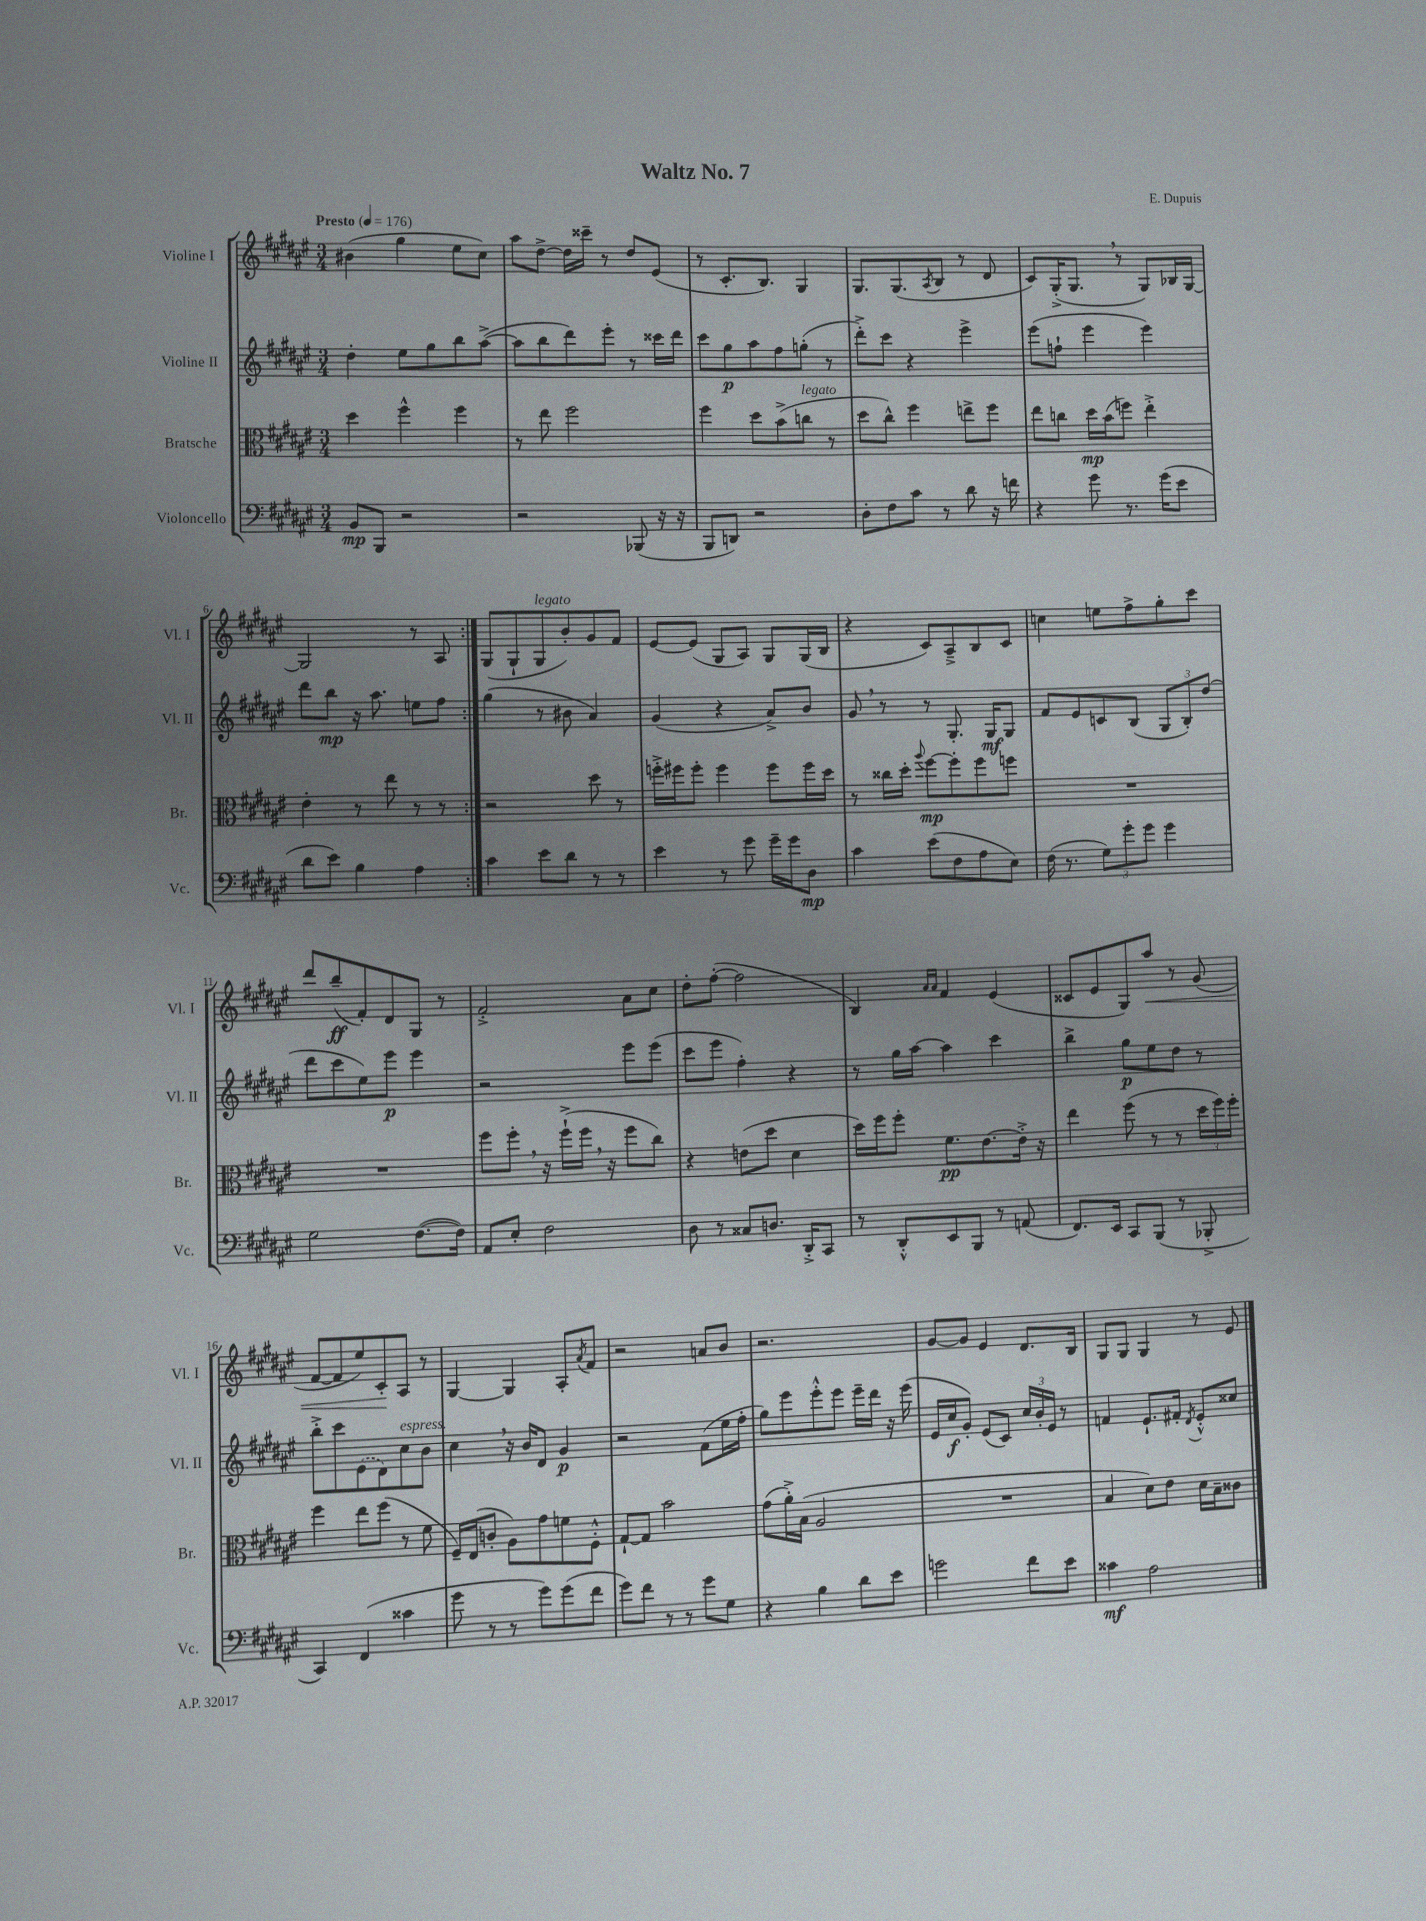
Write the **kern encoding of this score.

**kern	**dynam	**kern	**dynam	**kern	**dynam	**kern	**dynam
*part4	*part4	*part3	*part3	*part2	*part2	*part1	*part1
*staff4	*staff4	*staff3	*staff3	*staff2	*staff2	*staff1	*staff1
*I"Violoncello	*	*I"Bratsche	*	*I"Violine II	*	*I"Violine I	*
*I'Vc.	*	*I'Br.	*	*I'Vl. II	*	*I'Vl. I	*
*clefF4	*	*clefC3	*	*clefG2	*	*clefG2	*
*k[f#c#g#d#a#e#]	*	*k[f#c#g#d#a#e#]	*	*k[f#c#g#d#a#e#]	*	*k[f#c#g#d#a#e#]	*
*M3/4	*	*M3/4	*	*M3/4	*	*M3/4	*
*MM176	*	*MM176	*	*MM176	*	*MM176	*
=1	=1	=1	=1	=1	=1	=1	=1
!	!	!	!	!	!	!LO:TX:a:B:t=Presto	!
8BB/L	mp	4dd#\	.	4dd#'\	.	(4b#X\	.
8BBB/J	.	.	.	.	.	.	.
2r	.	4ff#^^\	.	8ee#\L	.	4gg#\	.
.	.	.	.	8gg#\	.	.	.
.	.	4ff#\	.	8bb\	.	8ee#\L	.
.	.	.	.	([8aa#^\J	.	8cc#\J)	.
=2	=2	=2	=2	=2	=2	=2	=2
2r	.	8r	.	8aa#\L]	.	8aa#\L	.
.	.	8ee#\	.	8bb\	.	[8dd#^\J	.
.	.	2ff#\	.	8ddd#\)	.	16dd#\LL]	.
.	.	.	.	.	.	16ccc##X~\JJ	.
.	.	.	.	8eee#'\J	.	8r	.
(8BBB-X/	.	.	.	8r	.	8dd#/L	.
16r	.	.	.	16ccc##X\LL	.	(8e#/J	.
16r	.	.	.	16ddd#\JJ	.	.	.
=3	=3	=3	=3	=3	=3	=3	=3
8BBB/L	.	4ff#\	.	8ccc#\L	.	8r	.
8DDn/J)	.	.	.	8gg#\	p	8.c#'/L	.
2r	.	8dd#\L	.	8aa#\	.	.	.
.	.	.	.	.	.	8.B/J)	.
.	.	(8b^\	.	8ff#\	.	.	.
!	!	!LO:TX:a:i:t=legato	!	!	!	!	!
.	.	8ccn\J	.	(8ggn'\J	.	4G#/	.
.	.	8r	.	8r	.	.	.
=4	=4	=4	=4	=4	=4	=4	=4
8D#'\L	.	8dd#\L	.	8ddd#'^\L)	.	8.G#/L	.
8F#\	.	8cc#^^\J)	.	8ccc#\J	.	.	.
.	.	.	.	.	.	(8.G#/	.
8c#\J	.	4ff#\	.	4r	.	.	.
.	.	.	.	.	.	8qA#/	.
8r	.	.	.	.	.	8B/J	.
8d#\	.	8een^\L	.	4eee#^\	.	8r	.
16r	.	8ff#\J	.	.	.	8d#/	.
16fn\	.	.	.	.	.	.	.
=5	=5	=5	=5	=5	=5	=5	=5
4r	.	8ee#\L	.	(8eee#\L	.	8c#/L)	.
.	.	8ccn\J	.	8ffn`\J	.	(16G#'^/K	.
.	.	.	.	.	.	8.G#,/J	.
8g#\	.	16dd#\LL	mp	4eee#\	.	.	.
.	.	(16b\J	.	.	.	.	.
8.r	.	8ffn\J)	.	.	.	8r	.
.	.	4ee#'^\	.	4eee#\)	.	8G#/L)	.
(16g#\KL	.	.	.	.	.	.	.
8e#\J	.	.	.	.	.	16B-X/L	.
.	.	.	.	.	.	[16G#/JJ	.
!!LO:LB:g=z
=6	=6	=6	=6	=6	=6	=6	=6
8d#\L	.	4e#'\	.	8ddd#\L	.	2G#/]	.
8e#\J)	.	.	.	8bb\J	mp	.	.
4B\	.	8r	.	16r	.	.	.
.	.	.	.	8.aa#\	.	.	.
.	.	8ee#\	.	.	.	.	.
4A#\	.	8r	.	8een\L	.	8r	.
.	.	8r	.	8ff#\J	.	8A#/	.
=7:|!	=7:|!	=7:|!	=7:|!	=7:|!	=7:|!	=7:|!	=7:|!
4c#\	.	2r	.	(4gg#\	.	(8G#/L	.
.	.	.	.	.	.	8G#`/	.
!	!	!	!	!	!	!LO:TX:a:i:t=legato	!
8e#\L	.	.	.	8r	.	8G#/	.
8d#\J	.	.	.	8b#X\	.	8b'/)	.
8r	.	8dd#\	.	4a#/)	.	8g#/	.
8r	.	8r	.	.	.	8f#/J	.
=8	=8	=8	=8	=8	=8	=8	=8
4e#\	.	16ffn'^\LL	.	(4g#/	.	[8e#/L	.
.	.	16ff#X\J	.	.	.	.	.
.	.	8ff#'\J	.	.	.	(8e#/J]	.
8r	.	4ff#\	.	4r	.	8G#/L	.
8g#\	.	.	.	.	.	8A#/J)	.
16g#~\LL	.	8ff#\L	.	8a#^/L)	.	8G#/L	.
16g#\J	.	.	.	.	.	.	.
8D#\J	mp	16ff#\L	.	8b/J	.	(16G#/L	.
.	.	16dd#\JJ	.	.	.	16B/JJ	.
=9	=9	=9	=9	=9	=9	=9	=9
4c#\	.	8r	.	8g#,/	.	4r	.
.	.	16cc##X\LL	.	8r	.	.	.
.	.	16dd#'\JJ	.	.	.	.	.
.	.	8qqaa#/	.	.	.	.	.
(8e#\L	.	[8ff#\L	mp	8r	.	8c#/L)	.
8F#\	.	8ff#'\]	.	8.G#'/	.	8A#~^/	.
8A#\	.	8ff#\	.	.	.	8B/	.
.	.	.	.	16G#/KL	mf	.	.
8E#\J)	.	8ffn\J	.	8G#/J	.	8c#/J	.
=10	=10	=10	=10	=10	=10	=10	=10
(16F#\	.	2.r	.	8f#/L	.	4ccn\	.
8.r	.	.	.	.	.	.	.
.	.	.	.	8e#/	.	.	.
12G#\L)	.	.	.	8cn/	.	8een\L	.
12g#'\	.	.	.	.	.	.	.
.	.	.	.	(8B/J	.	8ff#^\	.
12g#\J	.	.	.	.	.	.	.
4g#\	.	.	.	12G#/L	.	8gg#'\	.
.	.	.	.	12B'/)	.	.	.
.	.	.	.	.	.	8ccc#\J	.
.	.	.	.	(12dd#/J	.	.	.
!!LO:LB:g=z
=11	=11	=11	=11	=11	=11	=11	=11
2G#\	.	2.r	.	8ddd#\L	.	8ddd#/L	.
.	.	.	.	8ccc#\	.	(8bb~/	ff
.	.	.	.	8ee#\)	.	8f#'/)	.
.	.	.	.	8eee#\J	p	8d#/	.
([8.F#\L	.	.	.	4eee#\	.	8G#/J	.
.	.	.	.	.	.	8r	.
16F#\Jk])	.	.	.	.	.	.	.
=12	=12	=12	=12	=12	=12	=12	=12
8AA#/L	.	8ff#\L	.	2r	.	2f#'^/	.
8E#'/J	.	8ff#',\J	.	.	.	.	.
2F#\	.	16r	.	.	.	.	.
.	.	(16ff#`^\LL	.	.	.	.	.
.	.	16ff#,\JJ	.	.	.	.	.
.	.	16r	.	.	.	.	.
.	.	8ff#\L	.	8eee#\L	.	8a#\L	.
.	.	8cc#\J)	.	(8eee#\J	.	8cc#\J	.
=13	=13	=13	=13	=13	=13	=13	=13
8D#\	.	4r	.	8ccc#\L	.	8dd#'\L	.
8r	.	.	.	8eee#\J	.	([8ff#'\J	.
8C##X/L	.	(8en\L	.	4ff#'\)	.	2ff#\]	.
8.Dn/J	.	8dd#\J	.	.	.	.	.
.	.	4d#\	.	4r	.	.	.
16DD#'^/KL	.	.	.	.	.	.	.
8CC#/J	.	.	.	.	.	.	.
=14	=14	=14	=14	=14	=14	=14	=14
8r	.	16dd#\LL)	.	8r	.	4B/)	.
.	.	16ff#\J	.	.	.	.	.
8DD#'^^/L	.	8ff#'\J	.	16gg#\LL	.	.	.
.	.	.	.	[16aa#\JJ	.	.	.
.	.	.	.	.	.	16qqa#/LL	.
.	.	.	.	.	.	16qqa#/JJ	.
8EE#/	.	8.f#\L	pp	4aa#\]	.	4f#/	.
8BBB/J	.	.	.	.	.	.	.
.	.	[8.e#\	.	.	.	.	.
8r	.	.	.	4ccc#\	.	(4e#/	.
(8AAn/	.	16e#'^\Jk]	.	.	.	.	.
.	.	16r	.	.	.	.	.
=15	=15	=15	=15	=15	=15	=15	=15
8.FF#/L)	.	4ee#\	.	4bb^\	.	8c##X/L	.
.	.	.	.	.	.	8e#/	.
16EE#/Jk	.	.	.	.	.	.	.
8CC#/L	.	(8ff#\	.	8gg#\L	p	8G#/)	.
!	!	!	!	!	!	!	!LO:HP:b
(8BBB/J	.	8r	.	8ee#\	.	8aa#/J	<
8r	.	8r	.	8dd#\J	.	8r	.
8BBB-X'^/	.	24dd#\LL	.	8r	.	(8g#/	.
.	.	24ff#\)	.	.	.	.	.
.	.	24ff#'\JJ	.	.	.	.	.
!!LO:LB:g=z
=16	=16	=16	=16	=16	=16	=16	=16
4CC#/)	.	4ff#\	.	8bb'^\L	.	[8f#/L	.
.	.	.	.	8ccc#\	.	8f#/]	.
(4FF#/	.	8ee#\L	.	(8e#\	.	8ee#/)	.
.	.	(8ff#\J	.	8d#\)	.	8c#'/	.
!	!	!	!	!LO:TX:a:i:t=espress.	!	!	!
4c##X\	.	8r	.	8cc#\	.	8A#/J	[
.	.	8f#\	.	8b\J	.	8r	.
=17	=17	=17	=17	=17	=17	=17	=17
8g#\	.	16F#~/LL)	.	4cc#,\	.	[4G#/	.
.	.	(16E#/J	.	.	.	.	.
8r	.	8cn'/J	.	.	.	.	.
8r	.	8A#\L)	.	16r	.	4G#/]	.
.	.	.	.	16b/KL	.	.	.
8g#\L)	.	8g#\	.	8d#/J	.	.	.
(8g#\	.	8fn\	.	4g#/	p	8A#'/L	.
.	.	.	.	.	.	8qa#/	.
8f#\J	.	8F#'^^\J	.	.	.	8f#/J	.
=18	=18	=18	=18	=18	=18	=18	=18
8g#\L)	.	[8G#`/L	.	2r	.	2r	.
8f#\J	.	8G#/J]	.	.	.	.	.
8r	.	2b\	.	.	.	.	.
8r	.	.	.	.	.	.	.
8g#\L	.	.	.	(8f#\L	.	8an/L	.
8G#\J	.	.	.	16ee#\L	.	8b/J	.
.	.	.	.	16ff#'\JJ	.	.	.
=19	=19	=19	=19	=19	=19	=19	=19
4r	.	(8g#\L	.	8gg#\L)	.	2.r	.
.	.	16a#'^\L)	.	8eee#\	.	.	.
.	.	(16B\JJ	.	.	.	.	.
4B\	.	2A#/	.	8eee#'^^\	.	.	.
.	.	.	.	8eee#\J	.	.	.
8d#\L	.	.	.	16eee#~\LL	.	.	.
.	.	.	.	16ddd#\JJ	.	.	.
8e#\J	.	.	.	16r	.	.	.
.	.	.	.	(16eee#\	.	.	.
=20	=20	=20	=20	=20	=20	=20	=20
2gn\	.	2.r	.	16e#/LL	.	[8g#/L	.
.	.	.	.	16cc#/J	f	.	.
.	.	.	.	8g#'/J)	.	8g#/J]	.
.	.	.	.	(8e#/L	.	4e#/	.
.	.	.	.	8c#/J)	.	.	.
8f#\L	.	.	.	24cc#/LL	.	8.d#/L	.
.	.	.	.	24b'/	.	.	.
.	.	.	.	24e#/JJ	.	.	.
8e#\J	.	.	.	8r	.	.	.
.	.	.	.	.	.	16B/Jk	.
=21	=21	=21	=21	=21	=21	=21	=21
4c##X\	mf	4B/	.	4fn/	.	8G#/L	.
.	.	.	.	.	.	8G#/J	.
2A#\	.	8d#\L)	.	8.e#`/L	.	4G#/	.
.	.	8e#\J	.	.	.	.	.
.	.	.	.	16f#X'/Jk	.	.	.
.	.	.	.	8qd#/	.	.	.
.	.	16d#\LL	.	8e#'^^/L	.	8r	.
.	.	16B~\J	.	.	.	.	.
.	.	8c##X\J	.	8cc##X/J	.	8e#/	.
==	==	==	==	==	==	==	==
*-	*-	*-	*-	*-	*-	*-	*-
